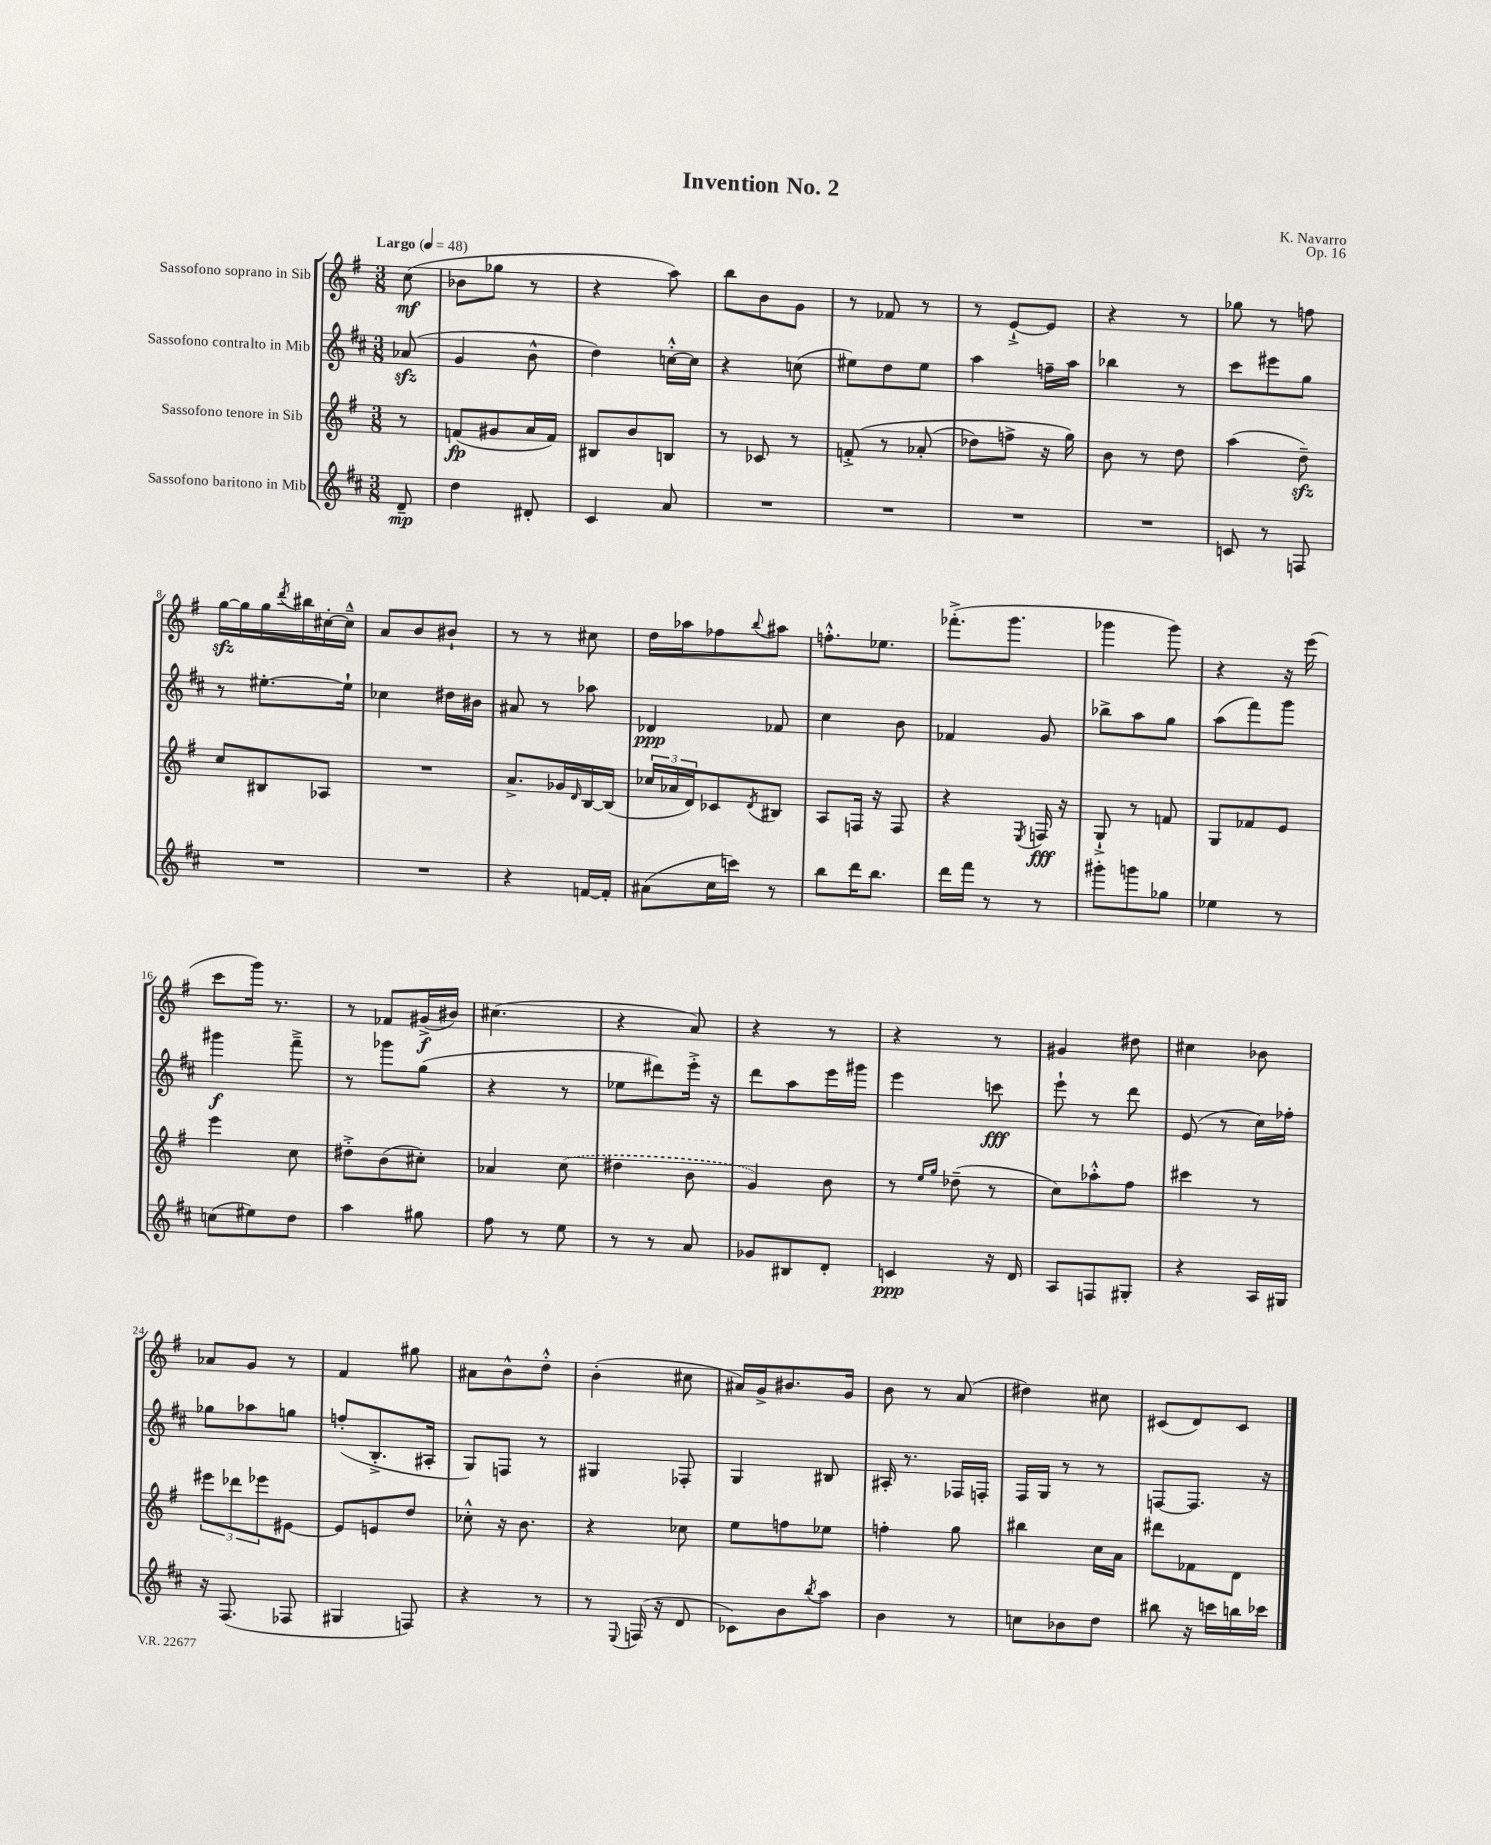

**kern	**kern	**kern	**kern
*staff4	*staff3	*staff2	*staff1
*clefG2	*clefG2	*clefG2	*clefG2
*k[f#c#]	*k[f#]	*k[f#c#]	*k[f#]
*M3/8	*M3/8	*M3/8	*M3/8
*MM48	*MM48	*MM48	*MM48
8d~	8r	(8a-	(8cc
=	=	=	=
4dd	(8f	4g	8b-
.	8g#	.	8gg-
8d#'	16a	8b^^	8r
.	16f)	.	.
=	=	=	=
4c#	8B#	4dd)	4r
.	8b	.	.
8a	8B	[16cc'^^	8aa)
.	.	16cc]	.
=	=	=	=
4.r	8r	4r	8bb
.	8c-	.	8b
.	8r	(8cc	8g
=	=	=	=
4.r	&(8f'^	8ee#)	8r
.	8r	8dd	8f-
.	(8a-'	8ee#	8r
=	=	=	=
4.r	8dd-)	4aa	8r
.	8ff^	.	[8e`^
.	16r	16ff~	8e]
.	16gg&)	16aa	.
=	=	=	=
4.r	8b	4bb-	4r
.	8r	.	.
.	8dd	8r	8r
=	=	=	=
8c	(4aa	8ccc#	8gg-
8r	.	8eee#	8r
8F	8dd~)	8gg	8ff
=	=	=	=
4.r	8cc	8r	[16gg
.	.	.	16gg]
.	8B#	[8.ee#'	16gg
.	.	.	8qddd
.	.	.	16bb#
.	8A-	.	[16cc#'
.	.	16ee#`]	16cc#~^^]
=	=	=	=
4.r	4.r	4cc-	8a
.	.	.	8b
.	.	16dd#	8b#`
.	.	16b#	.
=	=	=	=
4r	8.a^	8a#	8r
.	.	8r	8r
.	16g-	.	.
.	16qqd	.	.
[16f	[16B	8aa-	8cc#
16f']	(16B]	.	.
=	=	=	=
(8a#	24cc-	4d-	16dd
.	24a-	.	.
.	.	.	16aa-
.	24d)	.	.
16cc#	8c-	.	8ff-
16ccc)	.	.	.
.	8qd	.	8qqbb
8r	8B#	8f-	8aa#
=	=	=	=
8bb	8A	4cc#	8.ff'^^
16ddd	16F	.	.
8.bb	16r	.	8.ee-
.	8F	8b	.
=	=	=	=
16ddd	4r	4f-	(8.fff-'^
16fff#	.	.	.
8r	.	.	.
.	.	.	8.ggg
.	8qE	.	.
8r	16F	8g	.
.	16r	.	.
=	=	=	=
8ggg#'	8G`^	8bb-^	4ggg-
8ggg	8r	8aa	.
8gg-	8f	8gg	8ggg-)
=	=	=	=
4ee-	8G	(8aa	4r
.	8f-	8fff#)	.
8r	8e	8ggg	16r
.	.	.	(16eee
=	=	=	=
(8cc	4eee	4ggg#	8ccc
8ee#)	.	.	16ggg)
.	.	.	8.r
8dd	8cc	8fff#~^	.
=	=	=	=
4aa	8dd#'^	8r	8r
.	(8b	8ggg-	8f-
8gg#	8cc#')	(8gg	(16g#^
.	.	.	16b#)
=	=	=	=
8ff#	4a-	4r	(4.cc#
8r	.	.	.
8ee	(8cc	8r	.
=	=	=	=
8r	4dd#	8ee-	4r
8r	.	8ddd#)	.
8a	8b	16eee'^	8a)
.	.	16r	.
=	=	=	=
8g-	4g)	8ddd	4r
8B#	.	8aa	.
8d'	8b	16eee	8r
.	.	16ggg#	.
=	=	=	=
4c	8r	4eee	4r
.	16qqee	.	.
.	16qqgg	.	.
.	(8dd-~	.	.
16r	8r	8ccc	8r
16d	.	.	.
=	=	=	=
8A	8cc)	8eee`	4g#
8F	8aa-'^^	8r	.
8G#'	8ff#	8ddd	8dd#
=	=	=	=
4r	4ccc#	(8e	4cc#
.	.	8r	.
16A	8r	16cc#)	8b-
16G#	.	16ff-'	.
=	=	=	=
16r	12eee#	8gg-	8a-
(8.F#	.	.	.
.	12ddd-	.	.
.	.	8aa-	8g
.	12eee-	.	.
8F-	[8e#	8gg	8r
=	=	=	=
4G#	8e#]	(8ff'	4f#
.	8e	8.B'^	.
8F)	8dd	.	8gg#
.	.	16A#'	.
=	=	=	=
4r	8cc-'^^	8G)	8a#
.	16r	8F	8b^^
.	8.b	.	.
8r	.	8r	8dd'^^
=	=	=	=
8r	4r	4G#	(4b'
8qqE	.	.	.
(16F	.	.	.
16r	.	.	.
8d	8cc-	8F-'	8cc#
=	=	=	=
8c-)	8ee	4G	16a#)
.	.	.	16g^
8b	8ff	.	8.b#
8qbb	.	.	.
8aa	8ee-	8B#	.
.	.	.	16g
=	=	=	=
4b	4ff'	16A#'	8b
.	.	8.r	.
.	.	.	8r
8r	8gg	16F-	(8a
.	.	16F'	.
=	=	=	=
8cc	4bb#	16F#	4dd#)
.	.	16G	.
8b-	.	8r	.
8dd	16cc	8r	8cc#
.	16a	.	.
=	=	=	=
8bb#	8ddd#	[8F	(8c#
16r	8f-	8.F]	8d)
16ccc	.	.	.
16bb	8d	.	8c#
16ccc-	.	16r	.
==	==	==	==
*-	*-	*-	*-
